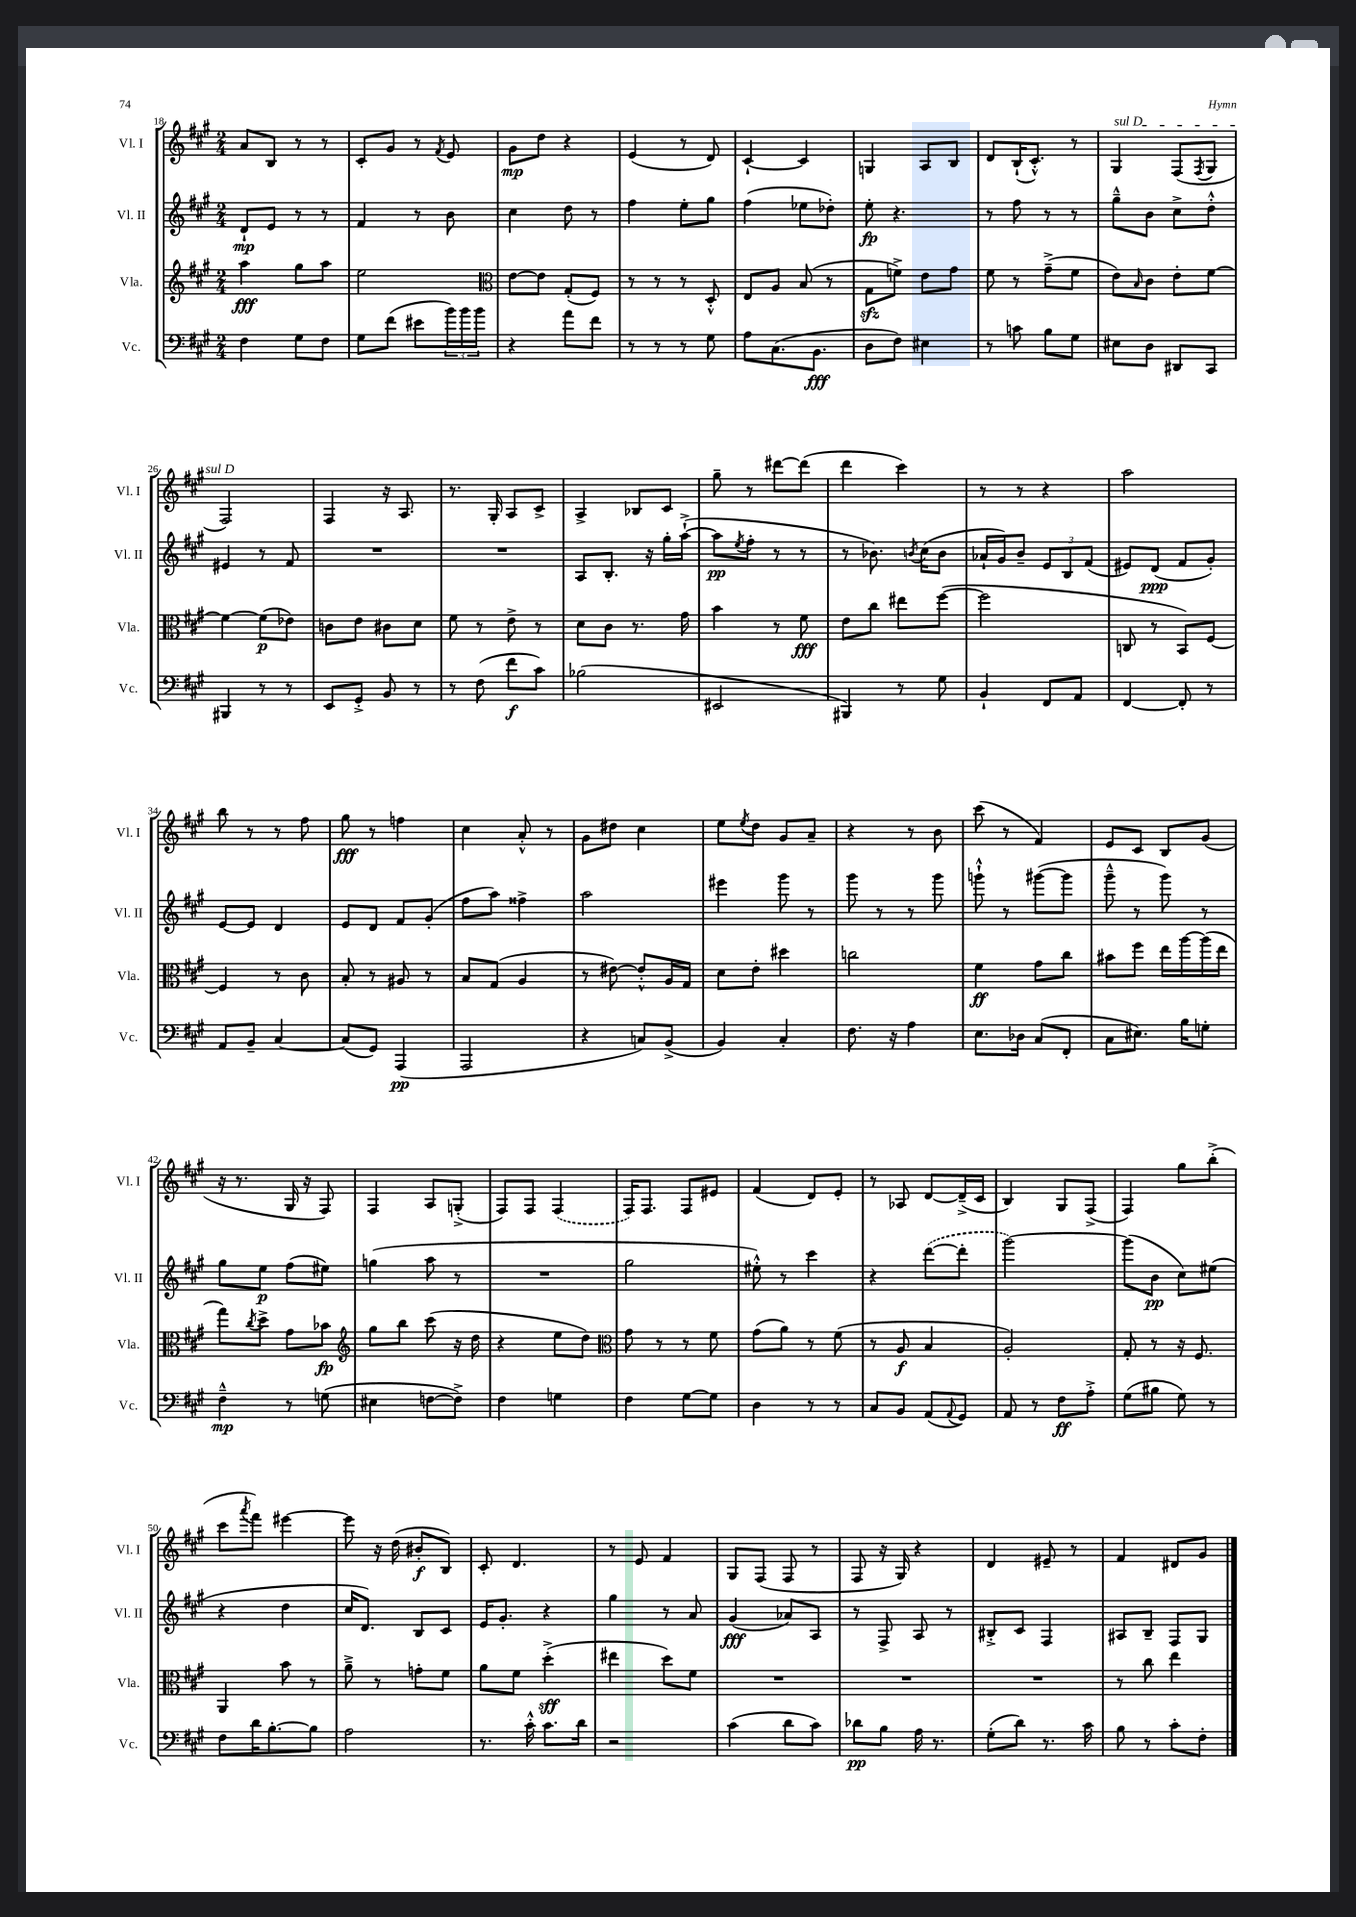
<<
\new StaffGroup <<
\new Staff = "s0" \with { instrumentName = "Vl. I" shortInstrumentName = "Vl. I" } {
    \clef treble \key a \major \numericTimeSignature \time 2/4
    a'8 b8 r8 r8 |
    cis'8-. gis'8 r8 \acciaccatura { fis'8 } e'8 |
    gis'8\mp d''8 r4 |
    e'4( r8 d'8) |
    cis'4~-! cis'4 |
    g4 a8 b8 |
    d'8 b16-!( cis'8.-.-^) r8 |
    \once \override TextSpanner.bound-details.left.text = \markup { \italic "sul D" } gis4\startTextSpan fis8( \acciaccatura { fis8 } gis8 |
    fis2\stopTextSpan) |
    fis4 r16 a8. |
    r8. gis16-. a8 cis'8-> |
    a4-> bes8 cis'8 |
    gis''8-- r8 dis'''8~ dis'''8( |
    d'''4 cis'''4) |
    r8 r8 r4 |
    a''2 |
    b''8 r8 r8 fis''8 |
    gis''8\fff r8 f''4 |
    cis''4 a'8-.-^ r8 |
    gis'8 dis''8 cis''4 |
    e''8 \acciaccatura { e''8 } d''8 gis'8 a'8-- |
    r4 r8 b'8 |
    cis'''8( r8 fis'4) |
    e'8 cis'8 b8 gis'8( |
    r16 r8. gis16 r16 fis8) |
    fis4 a8 g8-.->( |
    fis8) fis8 \once \slurDashed fis4( |
    fis16) fis8. fis8 eis'8 |
    fis'4( d'8) e'8-. |
    r8 aes8 d'8~ d'16--->( cis'16 |
    b4) gis8 fis8->( |
    fis4) gis''8 b''8-.->( |
    cis'''8 \acciaccatura { a'''8 } fis'''8) eis'''4~ |
    eis'''8 r16 d''16( bis'8-.\f b8) |
    cis'8-. d'4. |
    r8 e'8 fis'4 |
    gis8 fis8( fis8 r8 |
    fis8 r16 gis16) r4 |
    d'4 eis'8-- r8 |
    fis'4 dis'8 gis'8 \bar "|." |
}
\new Staff = "s1" \with { instrumentName = "Vl. II" shortInstrumentName = "Vl. II" } {
    \clef treble \key a \major \numericTimeSignature \time 2/4
    d'8-!\mp e'8 r8 r8 |
    fis'4 r8 b'8 |
    cis''4 d''8 r8 |
    fis''4 e''8-. gis''8 |
    fis''4( ees''8 des''8-.) |
    e''8-.\fp r4. |
    r8 fis''8 r8 r8 |
    gis''8---^ b'8 cis''8-> d''8-.-^ |
    eis'4 r8 fis'8 |
    R2 |
    R2 |
    a8 b8.-. r16 gis''16-. a''16~-!->( |
    a''8\pp \acciaccatura { e''8 } fis''8-. r8 r8 |
    r8 bes'8.) \acciaccatura { b'8 } cis''16( b'8 |
    aes'16-! gis'16) b'8-- \tuplet 3/2 { e'8 b8 fis'8( } |
    eis'8) d'8\ppp( fis'8 gis'8-.) |
    e'8~ e'8 d'4 |
    e'8 d'8 fis'8 gis'8-.( |
    fis''8 a''8) fisis''4-> |
    a''2 |
    eis'''4 gis'''8 r8 |
    gis'''8 r8 r8 gis'''8 |
    g'''8-!-^ r8 gis'''8~( gis'''8 |
    gis'''8---^ r8 gis'''8) r8 |
    gis''8 e''8\p fis''8( eis''8) |
    g''4( a''8 r8 |
    R2 |
    gis''2 |
    eis''8-.-^) r8 cis'''4 |
    r4 \once \slurDashed d'''8~( d'''8-. |
    gis'''2~) |
    gis'''8( b'8\pp cis''8) eis''8( |
    r4 d''4 |
    cis''16 d'8.) b8 cis'8 |
    e'16 gis'8.-. r4 |
    gis''4 r8 a'8 |
    gis'4\fff( aes'8) a8 |
    r8 fis8-> a8 r8 |
    bis8-.-> cis'8 fis4 |
    ais8 b8-- fis8 gis8 \bar "|." |
}
\new Staff = "s2" \with { instrumentName = "Vla." shortInstrumentName = "Vla." } {
    \clef treble \key a \major \numericTimeSignature \time 2/4
    a''4\fff gis''8 a''8 |
    e''2 |
    \clef alto e'8~ e'8 gis8-.( fis8) |
    r8 r8 r8 d8-.-^ |
    e8 a8 b8( r8 |
    gis8\sfz f'8->) e'8 gis'8 |
    fis'8 r8 gis'8--->( fis'8 |
    e'8) \grace { b16 } cis'8 e'8-. fis'8~ |
    fis'4~ fis'8\p( ees'8) |
    c'8 e'8 cis'8 d'8 |
    fis'8 r8 e'8-> r8 |
    d'8 cis'8 r8. gis'16 |
    b'4 r8 fis'8\fff |
    e'8 cis''8 eis''8 fis''8~( |
    fis''2 |
    c8 r8 b,8) fis8~ |
    fis4 r8 cis'8 |
    b8-. r8 ais8 r8 |
    b8 gis8( a4 |
    r8 eis'8~) eis'8-.-^ a16 gis16 |
    d'8 e'8-. dis''4 |
    c''2 |
    fis'4\ff gis'8 cis''8 |
    bis'8 fis''8 e''16 a''16~ a''16( e''16 |
    gis''8) \acciaccatura { cis''8 } d''8-> gis'8 bes'8\fp |
    \clef treble gis''8 b''8 cis'''8( r16 d''16 |
    r4 e''8 d''8) |
    \clef alto gis'8 r8 r8 fis'8 |
    gis'8( a'8) r8 fis'8( |
    r8 a8\f b4 |
    a2-.) |
    gis8-. r8 r16 fis8. |
    a,4 b'8 r8 |
    a'8---> r8 g'8-. fis'8 |
    a'8 fis'8 d''4-.->\sff( |
    eis''4 d''8) fis'8 |
    R2 |
    R2 |
    R2 |
    r8 cis''8 e''4 \bar "|." |
}
\new Staff = "s3" \with { instrumentName = "Vc." shortInstrumentName = "Vc." } {
    \clef bass \key a \major \numericTimeSignature \time 2/4
    fis4 gis8 fis8 |
    gis8 fis'8( eis'8 \tuplet 3/2 { b'16) b'16 b'16 } |
    r4 a'8 fis'8 |
    r8 r8 r8 gis8 |
    a8 cis8.( b,8.\fff |
    d8 fis8) eis4 |
    r8 c'8 b8 gis8 |
    eis8 d8 dis,8 cis,8 |
    bis,,4 r8 r8 |
    e,8 gis,8-.-> b,8 r8 |
    r8 fis8( fis'8\f cis'8) |
    bes2( |
    eis,2 |
    bis,,4) r8 gis8 |
    b,4-! fis,8 a,8 |
    fis,4~ fis,8-. r8 |
    a,8 b,8-- cis4~ |
    cis8( gis,8) a,,4\pp( |
    a,,2 |
    r4 c8) b,8->( |
    b,4) cis4-. |
    fis8. r16 a4 |
    e8. des16 cis8( fis,8-. |
    cis8 eis8.) b16 g8-. |
    fis4---^\mp r8 g8( |
    eis4 f8~ f8->) |
    fis4 g4 |
    fis4 gis8~ gis8 |
    d4 r8 r8 |
    cis8 b,8 a,8( \appoggiatura { a,8 } gis,8) |
    a,8 r8 fis8\ff a8-.-> |
    gis8( bis8 gis8) r8 |
    fis8 d'16 b8.~-. b8 |
    a2 |
    r8. cis'16-.-^ cis'8. d'16 |
    r2 |
    cis'4( d'8 cis'8) |
    des'8\pp b8 a16 r8. |
    gis8-.( d'8) r8. cis'16 |
    b8 r8 cis'8-. fis8-. \bar "|." |
}
>>
>>
